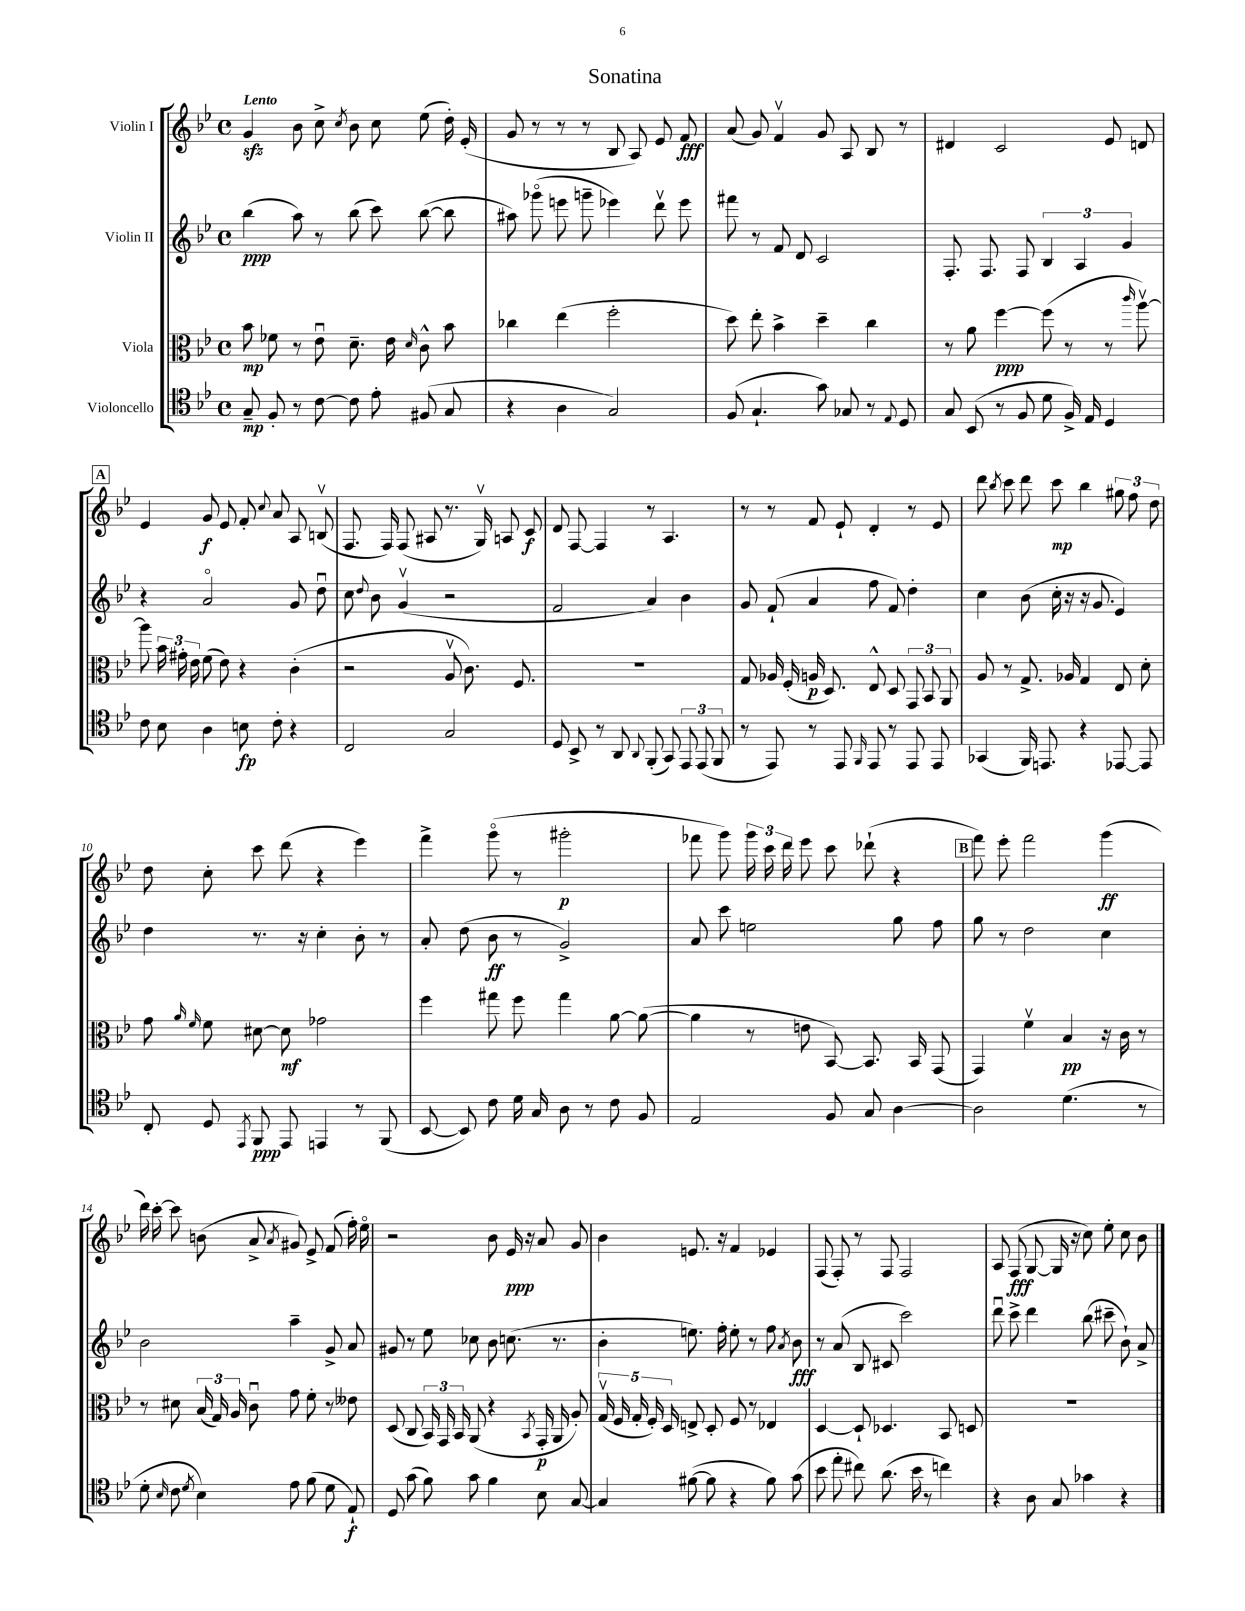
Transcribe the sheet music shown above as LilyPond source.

\header { title = "Sonatina" }
<<
\new StaffGroup <<
\new Staff = "s0" \with { instrumentName = "Violin I" } {
    \clef treble \key bes \major \defaultTimeSignature \time 4/4 \tempo "Lento"
    \autoBeamOff g'4\sfz bes'8 c''8-> \acciaccatura { c''8 } bes'8 c''8 ees''8( d''16-.) ees'16-.( |
    g'8 r8 r8 r8 bes8 a8) ees'8 f'8\fff |
    a'8( g'8) f'4\upbow g'8 a8 bes8 r8 |
    dis'4 c'2 ees'8 d'8 |
    \mark \markup { \box "A" } ees'4 g'8\f ees'8 f'8-. \appoggiatura { c''8 } a'8 a8 b8\upbow( |
    f8. f16) f8( ais8 r8. g16\upbow) a8 c'8\f |
    d'8 f8~ f4 r8 a4. |
    r8 r8 f'8 ees'8-! d'4-. r8 ees'8 |
    d'''8 \acciaccatura { bes''8 } c'''8 d'''8 c'''8\mp bes''4 \tuplet 3/2 { gis''8 f''8 d''8 } |
    d''8 c''8-. c'''8 d'''8( r4 ees'''4) |
    f'''4-> g'''8\flageolet( r8 gis'''2-.\p |
    fes'''8 g'''8) \tuplet 3/2 { g'''16 c'''16 d'''16 } ees'''8 c'''8 des'''8-!( r4 |
    \mark \markup { \box "B" } f'''8) ees'''8-. f'''2 g'''4\ff( |
    d'''16) c'''16~-. c'''8 b'8( a'8-> \acciaccatura { a'8 } gis'8) ees'8-> f'8( f''16-.) ees''16\flageolet |
    r2 bes'8 ees'16\ppp r16 a'8 g'8 |
    bes'4 e'8. r16 f'4 ees'4 |
    f8( f8-.) r8 f8 f2 |
    a8 f8\fff( g8~ g16 r16 c''8) ees''8-. c''8 bes'8 \bar "|." |
}
\new Staff = "s1" \with { instrumentName = "Violin II" } {
    \clef treble \key bes \major \defaultTimeSignature \time 4/4
    \autoBeamOff bes''4\ppp( a''8) r8 bes''8( c'''8) bes''8~( bes''8 |
    ais''8) ges'''8\flageolet( e'''8 g'''8-- ees'''4) d'''8\upbow ees'''8 |
    fis'''8 r8 f'8 d'8 c'2 |
    f8.-. f8. f8 \tuplet 3/2 { bes4 a4 g'4 } |
    \mark \markup { \box "A" } r4 a'2\flageolet g'8 d''8\downbow |
    c''8 \appoggiatura { d''8 } bes'8 g'4\upbow( r2 |
    f'2 a'4) bes'4 |
    g'8 f'8-!( a'4 f''8 f'8) d''4-. |
    c''4 bes'8( c''16-. r16 r16 g'8. ees'4) |
    d''4 r8. r16 c''4-. bes'8-. r8 |
    a'8-. d''8( bes'8\ff r8 g'2->) |
    a'8 c'''8 e''2 g''8 f''8 |
    \mark \markup { \box "B" } g''8 r8 d''2 c''4 |
    bes'2 a''4-- g'8-> a'8 |
    gis'8 r8 ees''8 ces''8 bes'8 c''8.( r8. |
    bes'4-. e''8.) f''16-. e''8-. r8 f''8 \acciaccatura { a'8 } bes'8\fff |
    r8 a'8( bes8 cis'8 c'''2) |
    d'''8\downbow c'''8-> d'''4 bes''8( cis'''8-- bes'8-!) a'8-> \bar "|." |
}
\new Staff = "s2" \with { instrumentName = "Viola" } {
    \clef alto \key bes \major \defaultTimeSignature \time 4/4
    \autoBeamOff bes'8\mp fes'8 r8 ees'8\downbow d'8.-- ees'16 \grace { d'16 } c'8-^ bes'8 |
    ces''4 ees''4( f''2-. |
    d''8) ees''8-. bes'4-> d''4-- c''4 |
    r8 a'8 f''4~\ppp f''8( r8 r8 \grace { c'''16 } a''8~\upbow) |
    \mark \markup { \box "A" } a''8 \tuplet 3/2 { bes'16 gis'16-. ees'16 } f'8( ees'8) r4 c'4-.( |
    r2 a8\upbow c'8.) f8. |
    R1 |
    g8 aes16 f16-.( a16\p d8.) ees8-^ d8 \tuplet 3/2 { g,8 bes,8 a,8 } |
    a8 r8 g8.-> aes16 g4 ees8 d'8-. |
    g'8 \grace { a'16 f'16 } f'8 dis'8~ dis'8\mf ges'2 |
    f''4 gis''8 f''8 gis''4 a'8~ a'8~( |
    a'4 r8 e'8 bes,8~) bes,8. bes,16 g,8( |
    \mark \markup { \box "B" } g,4) f'4\upbow bes4\pp r16 c'16 r8 |
    r8 dis'8 \tuplet 3/2 { bes16( g16) a16 } c'8\downbow g'8 f'8-. r8 eeses'8 |
    d8( c8 \tuplet 3/2 { bes,16) g,16 bes,16 } a,8( r4 \acciaccatura { bes,8 } g,16-.\p a,16 a8-.) |
    \tuplet 5/4 { g16\upbow( f16 g16-. f16-.) d16 } e8-> d8-. f8 r8 ees4 |
    d4~ d8-! des4. bes,8 d8 |
    R1 \bar "|." |
}
\new Staff = "s3" \with { instrumentName = "Violoncello" } {
    \clef tenor \key bes \major \defaultTimeSignature \time 4/4
    \autoBeamOff g8--\mp f8-. r8 c'8~ c'8 ees'8-. fis8( g8 |
    r4 a4 g2) |
    f8( g4.-! g'8) ges8 r8 \appoggiatura { ees8 } d8 |
    g8 bes,8( r8 f8 d'8 f16->) ees16 d4 |
    \mark \markup { \box "A" } c'8 bes8 a4 b8\fp c'8-. r4 |
    c2 g2 |
    d8 bes,8-> r8 a,8 \appoggiatura { a,8 } f,8-.( g,8) \tuplet 3/2 { ees,8 ees,8( f,8 } |
    r8 ees,8) r8 ees,8 \grace { f,16 } ees,8 r8 ees,8 ees,8 |
    ges,4( f,16) e,8. r4 ees,8~ ees,8 |
    c8-. d8 \acciaccatura { ees,8 } f,8\ppp ees,8 e,4 r8 f,8( |
    bes,8~ bes,8) c'8 d'16 g16 a8 r8 c'8 f8 |
    ees2 f8 g8 a4~ |
    \mark \markup { \box "B" } a2 d'4.( r8 |
    d'8-. \grace { bes16 } c'8 \acciaccatura { d'8 } bes4) ees'8 f'8( d'8 ees8-!\f) |
    d8 g'8( f'8) g'8 f'4 bes8 g8~ |
    g4 fis'8~( fis'8 r4 fis'8) g'8( |
    bes'8 ees''8-. cis''8) a'8.( bes'16 r8 c''4) |
    r4 a8 g8 ges'4 r4 \bar "|." |
}
>>
>>
